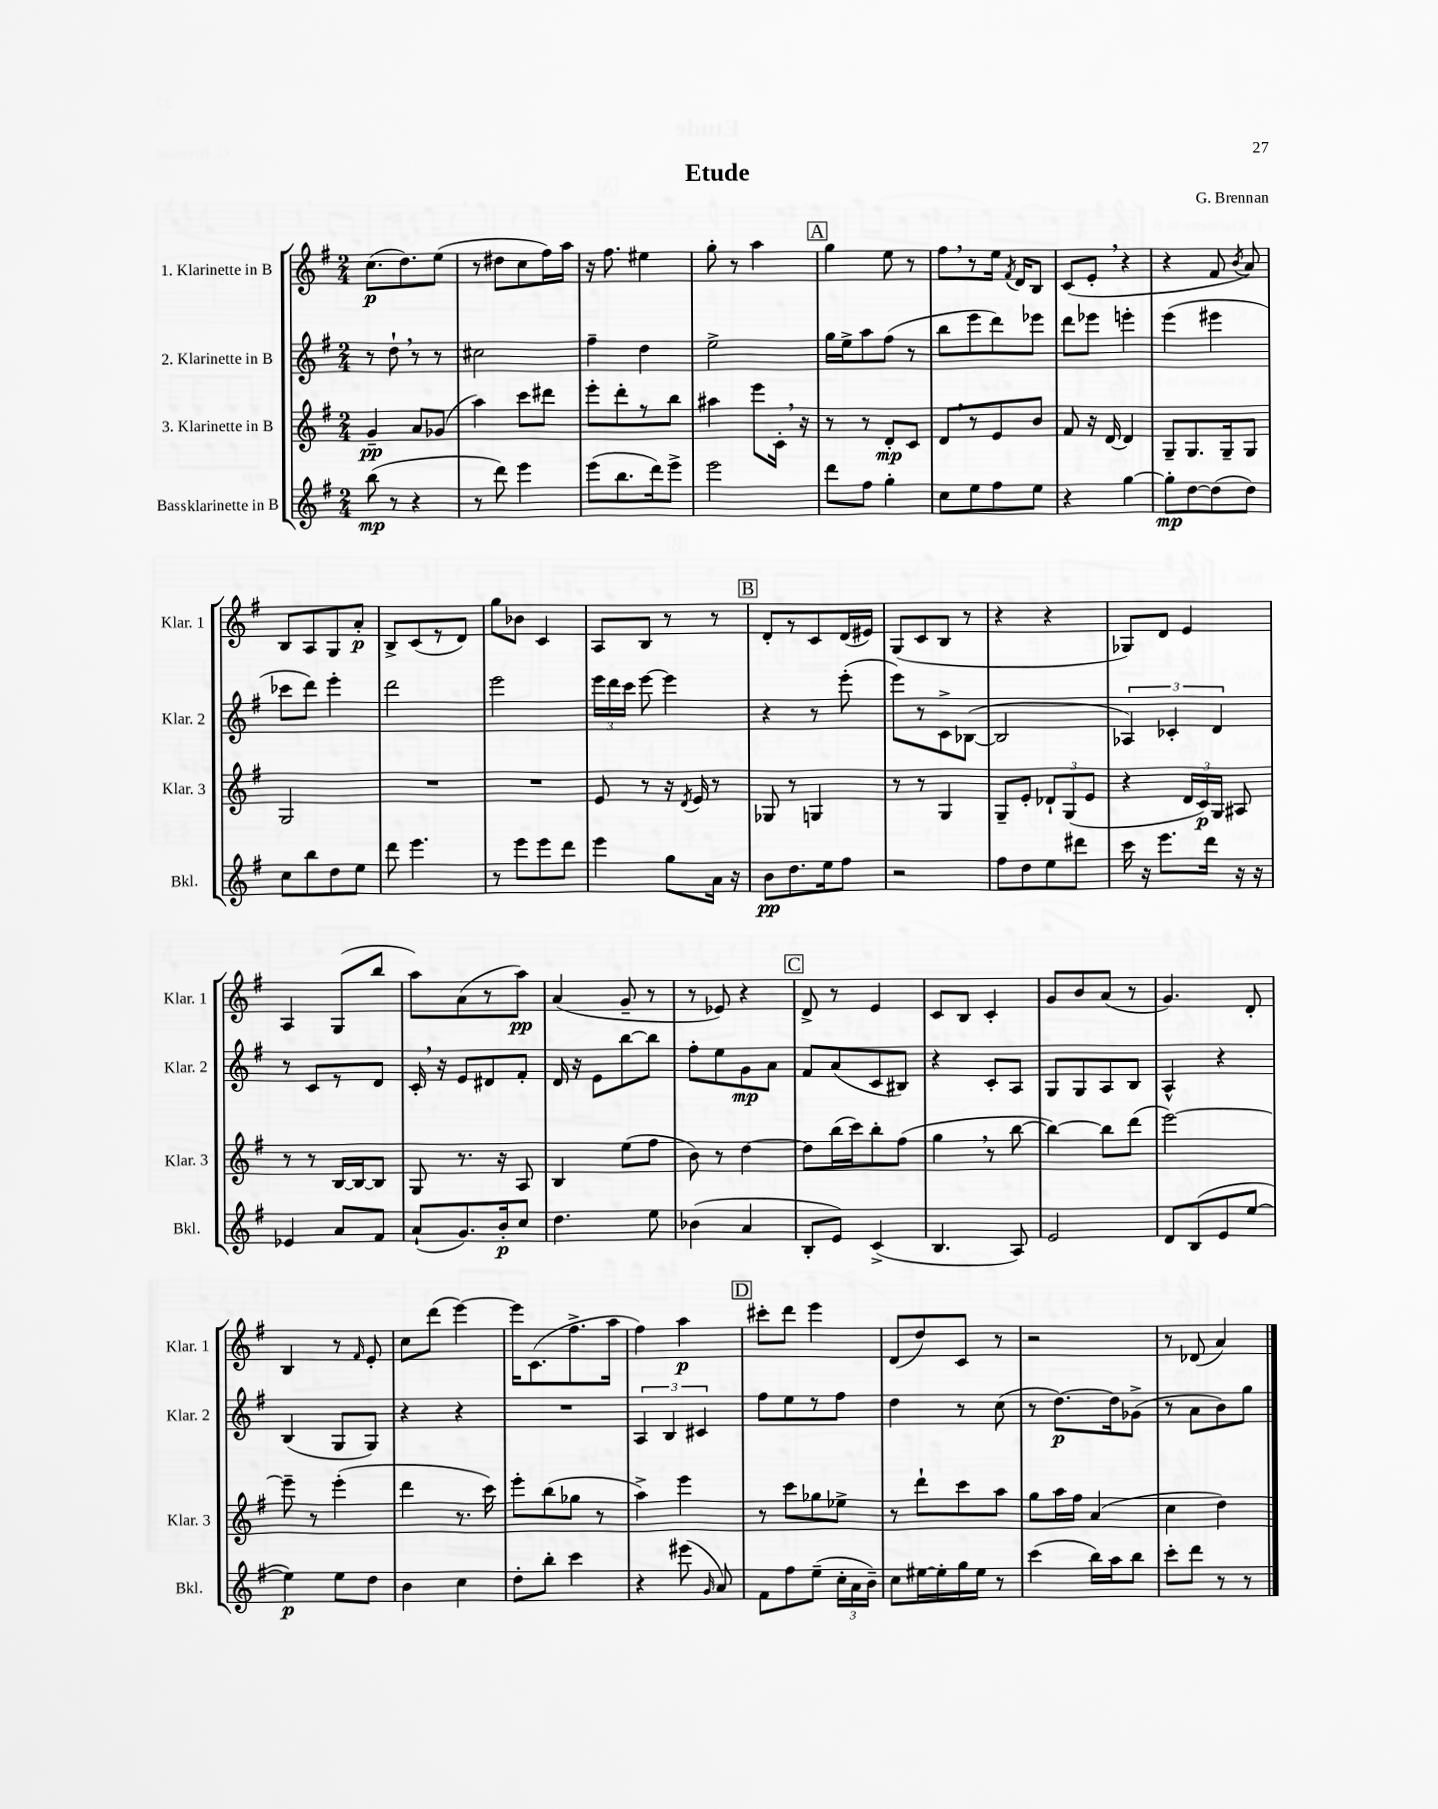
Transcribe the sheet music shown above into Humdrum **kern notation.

**kern	**kern	**kern	**kern
*staff4	*staff3	*staff2	*staff1
*clefG2	*clefG2	*clefG2	*clefG2
*k[f#]	*k[f#]	*k[f#]	*k[f#]
*M2/4	*M2/4	*M2/4	*M2/4
(8bb\	4g~/	8r	(8.cc\L
8r	.	8dd`\	.
.	.	.	8.dd\)
4r	8a/L	8r	.
.	(8g-/J	8r	(8ee\J
=	=	=	=
8r	4aa\)	2cc#\	8r
8ddd\)	.	.	8dd#\L
4eee\	8ccc\L	.	8cc\
.	8ddd#\J	.	16ff#\L)
.	.	.	16aa\JJ
=	=	=	=
(8eee\L	8eee'\L	4ff#~\	16r
.	.	.	8.ff#\
8.bb\	8ddd'\	.	.
.	8r	4dd\	4ee#\
16ddd\k)	.	.	.
8eee^\J	8bb\J	.	.
=	=	=	=
2eee\	4aa#\	2ee^\	8gg'\
.	.	.	8r
.	8eee\L	.	4aa\
.	16c'\Jk	.	.
.	16r	.	.
=	=	=	=
8ddd\L	8r	16gg\LL	4gg\
.	.	16ee^\J	.
8ff#\J	8r	8aa\	.
4gg'\	8d'/L	(8ff#\J	8ee\
.	8c/J	8r	8r
=	=	=	=
8cc\L	8d/L	8bb\L	8ff#\L
8ee\	8r	8eee\	8r
8ff#\	8e/	8ddd\)	16ee\Jk
.	.	.	8qf#/
.	.	.	16d/LK
8ee\J	8b/J	8eee-\J	8B/J
=	=	=	=
4r	8f#/	8ddd\L	(8c/L
.	16r	8eee-\J	8e'/J
.	[16d/	.	.
[4gg\	4d/]	4eee'\	4r
=	=	=	=
8gg'\]L	8G~/L	(4eee\	4r
[8dd\	8.G/	.	.
(8dd\]	.	4eee#\	8f#/
.	16G~/k	.	.
.	.	.	8qb/
8dd\J)	8G/J	.	8a/)
=	=	=	=
8cc\L	2G/	8ccc-\L	8B/L
8bb\	.	8ddd\J)	8A/
8dd\	.	4eee'\	8G/
8ee\J	.	.	8a'/J
=	=	=	=
8ddd\	2r	2ddd\	8B^/L
4.eee\	.	.	(8c/
.	.	.	8r
.	.	.	8d/J)
=	=	=	=
8r	2r	2eee\	8gg\L
8eee\L	.	.	8b-\J
8eee\	.	.	4c/
8ddd\J	.	.	.
=	=	=	=
4eee\	8e/	24eee\LL	8A/L
.	.	24ddd\	.
.	.	24ccc\JJ	.
.	8r	[8eee\	8B/J
8gg\L	16r	4eee\]	8r
.	8qd/	.	.
.	16e/	.	.
16a\Jk	8r	.	8r
16r	.	.	.
=	=	=	=
8b\L	8G-/	4r	8d'/L
8.dd\	8r	.	8r
.	4G/	8r	8c/
16ee\k	.	.	.
8ff#\J	.	(8eee'\	(16d/L
.	.	.	16e#/JJ)
=	=	=	=
2r	8r	8eee\L)	(8G/L
.	8r	8r	8c/
.	4G/	8c^\	8B/J
.	.	([8B-\J	8r
=	=	=	=
8ff#\L	8G~/L	2B-/]	4r
8dd\	8e'/J	.	.
8ee\	12d-`/L	.	4r
.	(12G/	.	.
8ddd#\J	.	.	.
.	12e/J	.	.
=	=	=	=
16ccc\	4r	6A-/)	8G-/L)
16r	.	.	.
8.eee\L	.	.	8d/J
.	.	6c-'/	.
.	24d/LL	.	4e/
.	24c/)	.	.
16ddd\Jk	.	.	.
.	24G/JJ	6d/	.
16r	8A#/	.	.
16r	.	.	.
=	=	=	=
4e-/	8r	8r	4A/
.	8r	8c/L	.
8a/L	[16B/LL	8r	(8G/L
.	16B/_J	.	.
8f#/J	8B/]J	8d/J	8bb/J
=	=	=	=
(8a`/L	8G/	16c'/	8aa\L)
.	.	16r	.
8.g/)	8.r	8e/L	(8a\
.	.	8d#/	8r
16b'/k	16r	.	.
8cc/J	8A/	8f#'/J	8aa\J)
=	=	=	=
4.dd\	4B/	16d/	(4a/
.	.	16r	.
.	.	8e\L	.
.	(8ee\L	[8bb\	8g~/
8ee\	8ff#\J	8bb\]J	8r
=	=	=	=
(4b-\	8b\)	8ff#'\L	8r
.	8r	8ee\	8e-/)
4a/	[4dd\	8g\	4r
.	.	8a\J	.
=	=	=	=
8B'/L	8dd\]L	8f#/L	8d^/
8e/J)	(16bb\L	(8a/	8r
.	16ccc\J)	.	.
(4c^/	8bb'\	8c/	4e/
.	(8ff#\J	8B#/J)	.
=	=	=	=
4.B/	4gg\	4r	8c/L
.	.	.	8B/J
.	8r	8c'/L	4c'/
8A/)	[8bb\	8A/J	.
=	=	=	=
2e/	4bb\_)	8G/L	8g/L
.	.	8G/	8b/
.	8bb\]L	8A/	(8a/J
.	(8ddd\J	8B/J	8r
=	=	=	=
8d/L	[2eee\)	4A^^/	4.g/)
(8B/	.	.	.
8e/	.	4r	.
[8ee/J	.	.	8d'/
=	=	=	=
4ee\])	8eee~\]	(4B/	4B/
.	8r	.	.
8ee\L	(4eee'\	8G/L	8r
.	.	.	16qqf#/
8dd\J	.	8G/J)	8e'/
=	=	=	=
4b\	4ddd\	4r	8cc\L
.	.	.	(8ddd\J
4cc\	8.r	4r	[4eee\)
.	16ccc\)	.	.
=	=	=	=
8dd'\L	8eee'\L	2r	16eee\]LK
.	.	.	(8.c\
8bb'\J	(8bb\	.	.
4ccc\	8gg-\J	.	8.ff#^\
.	8r	.	.
.	.	.	16aa\Jk
=	=	=	=
4r	4aa^\)	6A/	4ff#\)
.	.	6B/	.
(8eee#\	4eee\	.	4aa\
.	.	6c#/	.
16qqg/	.	.	.
8a/)	.	.	.
=	=	=	=
8f#\L	8r	8ff#\L	8ccc#'\L
8ff#\	8ccc\L	8ee\	8ddd\J
(8ee~\J	8gg-\	8r	4eee\
24cc'\LL	8ee-^\J	8ff#\J	.
24a\	.	.	.
24b~\JJ)	.	.	.
=	=	=	=
8cc\L	8r	4dd\	(8d/L
[16ee#\L	8ddd`\L	.	8dd/)
16ee#'\]	.	.	.
16gg\	8ccc\	8r	8c/J
16ee#\JJ	.	.	.
8r	8aa\J	(8cc\	8r
=	=	=	=
(4ccc\	8gg\L	8r	2r
.	16aa\L	[8.dd\L)	.
.	16ff#\JJ	.	.
16bb\LL)	(4a/	.	.
16aa\J	.	16dd\]k	.
8bb\J	.	(8g-^\J	.
=	=	=	=
8ccc'\L	4cc\	8r	8r
8ddd\J	.	8a\L	(8d-/
8r	4dd\)	8b\)	4a/)
8r	.	8gg\J	.
==	==	==	==
*-	*-	*-	*-
